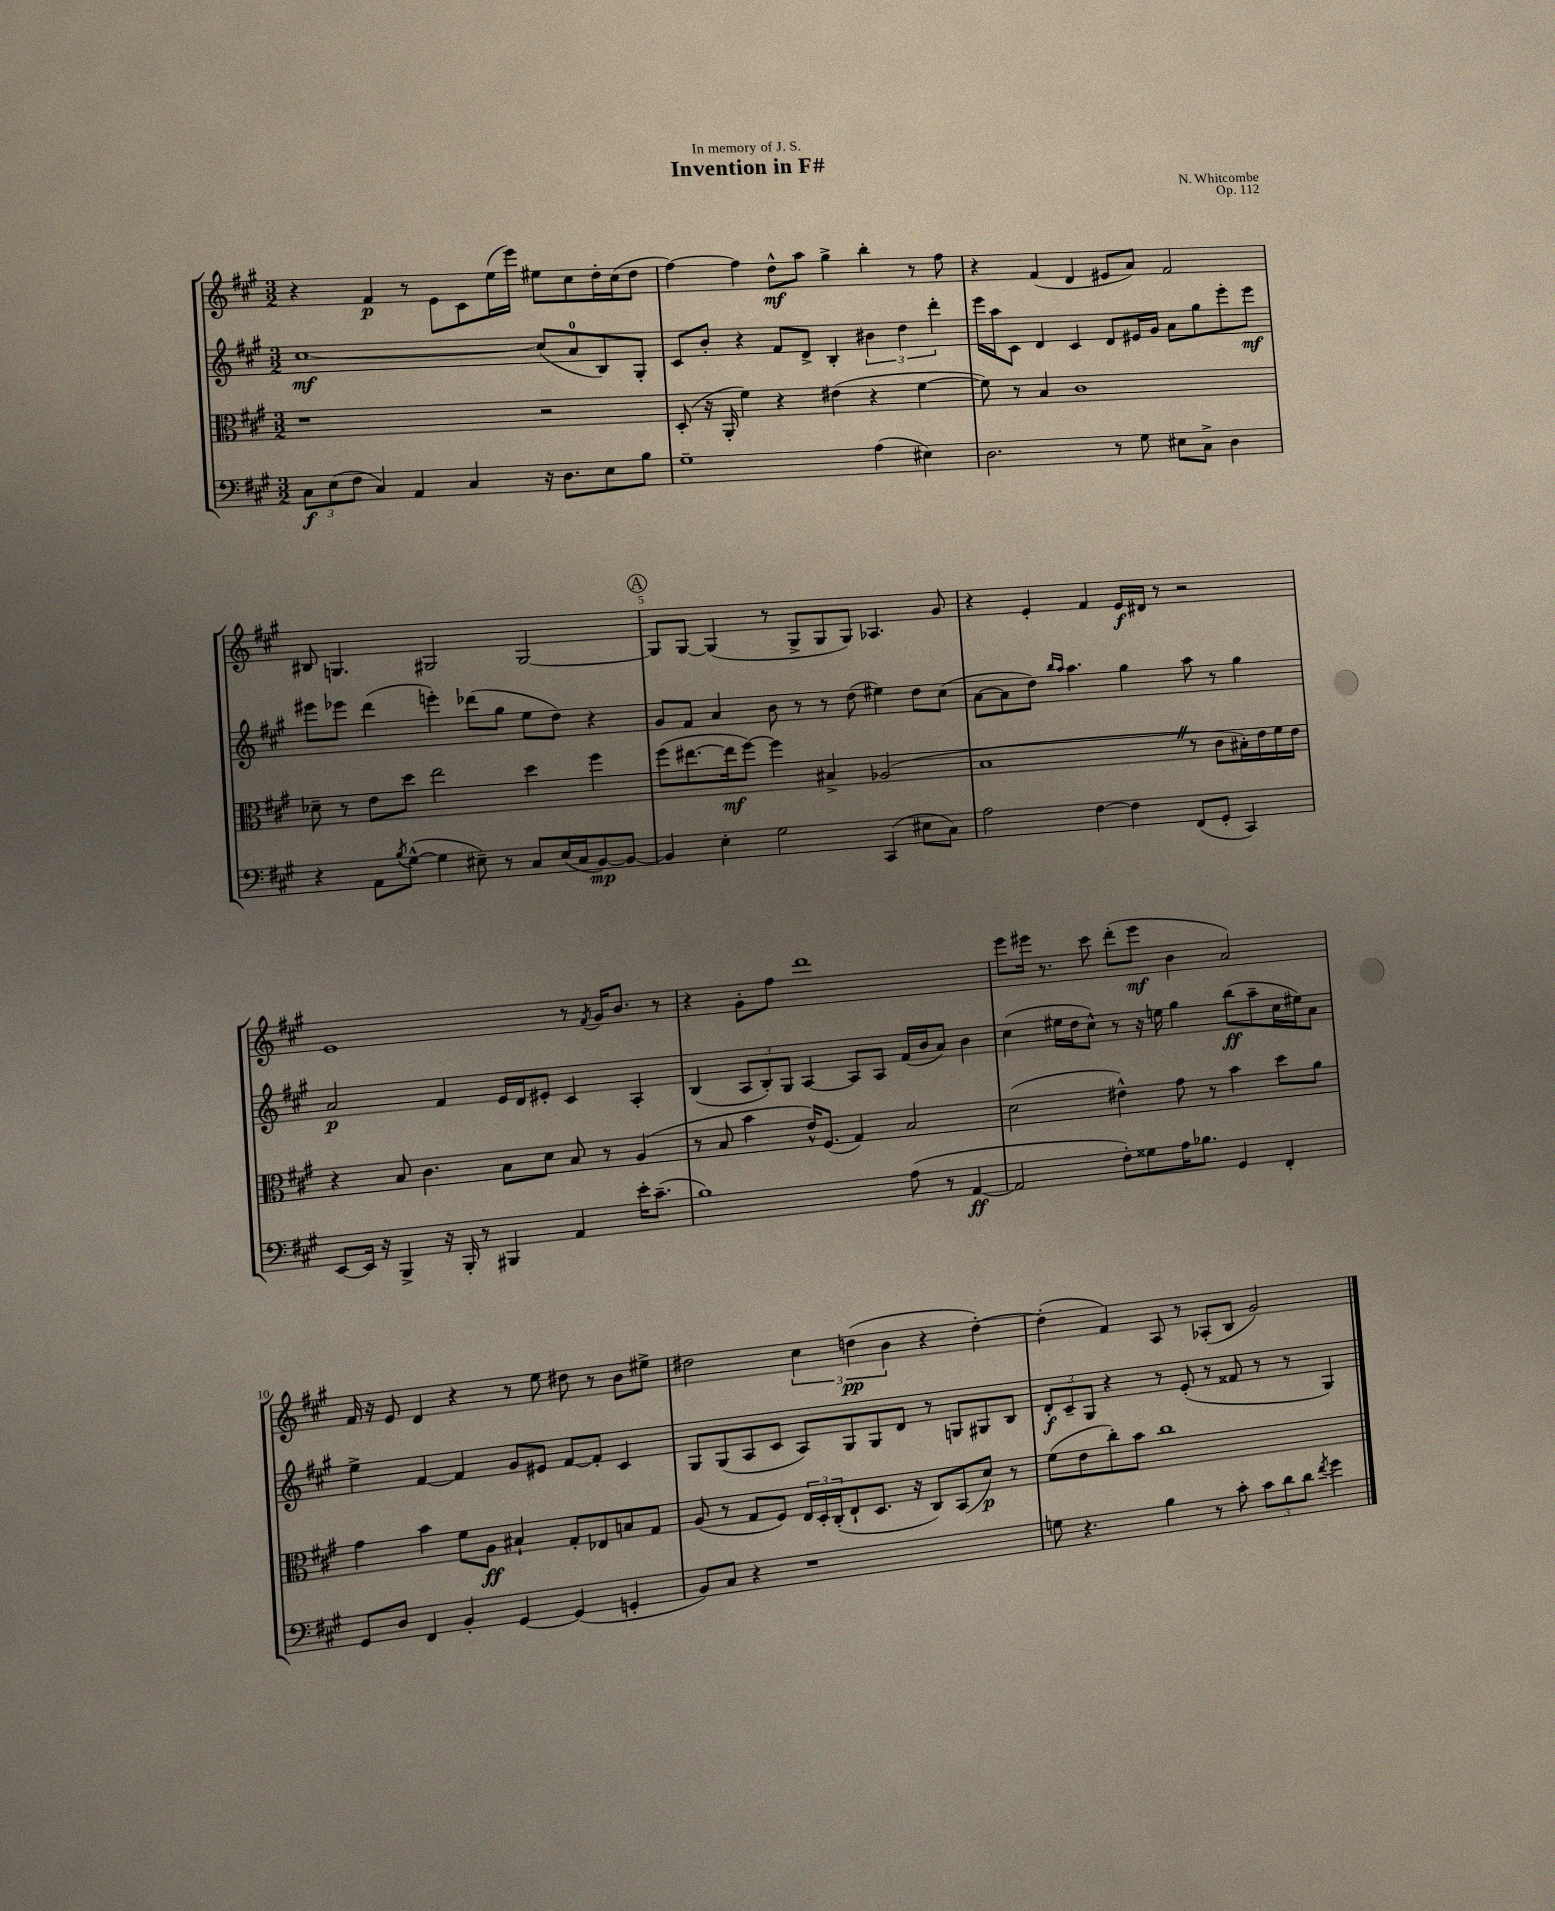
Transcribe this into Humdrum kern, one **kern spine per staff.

**kern	**kern	**kern	**kern
*staff4	*staff3	*staff2	*staff1
*clefF4	*clefC3	*clefG2	*clefG2
*k[f#c#g#]	*k[f#c#g#]	*k[f#c#g#]	*k[f#c#g#]
*M3/2	*M3/2	*M3/2	*M3/2
12C#\L	1r	[1cc#	4r
(12E\	.	.	.
12F#\J	.	.	.
4C#/)	.	.	4f#/
4AA/	.	.	8r
.	.	.	8e\L
4C#/	.	.	8c#\
.	.	.	(16ee\L
.	.	.	16eee\JJ)
16r	2r	(8cc#/]L	8ee#\L
8.D\L	.	.	.
.	.	8a/	8cc#\
8E\	.	8B/)	16dd'\L
.	.	.	(16cc#\J
8B\J	.	8G#'/J	8dd\J
=	=	=	=
1G#~	(8D'/	8c#/L	[4ff#\)
.	16r	8b'/J	.
.	16AA'/	.	.
.	4f#\)	4r	4ff#\]
.	4r	8f#/L	8dd^^\L
.	.	8d^/J	8aa\J
.	(4e#\	4B'/	4gg#^\
(4A\	4r	6b#\	4bb'\
.	.	6dd\	.
4E#\)	[4f#\	.	8r
.	.	6ddd'\	.
.	.	.	8ff#\
=	=	=	=
2.D\	8f#\])	16eee\LL	4r
.	.	16aa\J	.
.	8r	8c#\J	.
.	4B/	4d/	(4f#/
.	1c#	4c#/	4d/
8r	.	8d/L	8e#/L
8G#\	.	16e#/L	8a/J)
.	.	16g#/JJ	.
8E#\L	.	8a\L	2f#/
8C#^\J	.	8gg#\	.
4D\	.	8eee'\	.
.	.	8eee\J	.
=	=	=	=
4r	8d-~\	8eee#\L	8B#/
.	8r	8eee-\J	4.G/
8AA\L	8e\L	(4ddd\	.
8qB/	.	.	.
([8G#^^\J	8dd\J	.	.
4G#\]	2ee\	4eee'\)	2G#/
8E#~\)	.	(8ddd-\L	.
8r	.	8gg#\J	.
8C#/L	4dd\	8ee\L	[2G#/
(16E#/L	.	8dd\J)	.
16C#/J	.	.	.
[8BB/)	4ff#\	4r	.
8BB/_J	.	.	.
=	=	=	=
4BB/]	(8ff#\L	8g#/L	8G#/]L
.	[8.ee#\	8f#/J	[8G#/J
4E'\	.	4a/	(4G#/]
.	16ee#\]k	.	.
.	[8ff#\J)	.	.
2G#\	4ff#\]	8b\	8r
.	.	8r	8G#^/L
.	4B#^/	8r	8G#/
.	.	(8dd\	8G#/J)
(4CC#/	(2A-/	4ee#\)	4.A-/
8E#\L	.	8dd\L	.
8C#\J)	.	(8cc#\J	8g#/
=	=	=	=
2A\	1B	[8a\L	4r
.	.	8a\]	.
.	.	8dd\J)	4e'/
.	.	16qqbb/LL	.
.	.	16qqaa/JJ	.
.	.	4.aa\	.
[4F#\	.	.	4f#/
4F#\]	.	4gg#\	16e/LL
.	.	.	16d#/JJ
.	.	.	8r
(8FF#/L	8r	8aa\	2r
8GG#'/J	8c#\L	8r	.
4CC#/)	16B#'\L)	4gg#\	.
.	16e\	.	.
.	16f#\	.	.
.	16e\JJ	.	.
=	=	=	=
[8EE/L	4r	2a/	1e
16EE/]Jk	.	.	.
16r	.	.	.
4BBB^/	8B/	.	.
.	4.c#\	.	.
16r	.	4f#/	.
16BBB'/	.	.	.
8r	.	.	.
4BBB#/	8B\L	16e/LL	.
.	.	16d/J	.
.	8d\J	8e#'/J	.
4AA/	8B/	4c#/	8r
.	.	.	8qf#/
.	8r	.	16g#/LK
.	.	.	8.b/J
16e'\LK	(4A/	4A'/	.
(8.c#~\J	.	.	.
.	.	.	8r
=	=	=	=
1B)	8r	(4B/	4r
.	8B/	.	.
.	4b\	12A/L	8g#'\L
.	.	12B'/)	.
.	.	.	8ff#\J
.	.	12G#/J	.
.	16e^^/LK)	[4A/	1ddd
.	(8.F#/J	.	.
.	4G#/)	8A/]L	.
.	.	8A/J	.
(8A\	2B/	(16f#/LL	.
.	.	16b/J	.
8r	.	8a/J)	.
[4AA/	.	4b\	.
=	=	=	=
2AA/]	(2d\	(4cc#\	8eee\L
.	.	.	16eee#\Jk
.	.	.	8.r
.	.	16ee#\LL	.
.	.	16dd\J	.
.	.	8cc#^^\J)	8ccc#\
8F#'\L)	4e#^^\)	8r	(8ddd'\L
8G##\	.	16r	8eee#\J
.	.	16ee\	.
16A\K	8g#\	4gg#\	4b\
8.B-\J	.	.	.
.	8r	.	.
4GG#/	4b\	(8bb\L	2a/)
.	.	8aa~\	.
4FF#'/	8dd\L	16cc#\L	.
.	.	16ee#\J)	.
.	8a\J	8a\J	.
=	=	=	=
8GG#/L	4g#\	4ee^\	16f#/
.	.	.	16r
8D/J	.	.	8e/
4FF#/	4b\	[4f#/	4d/
4BB'/	8f#\L	4f#/]	4r
.	8A\J	.	.
[4GG#/	4B#`/	8g#/L	8r
.	.	8e#/J	8ee\
(4GG#/]	8G#'/L	[8f#/L	8dd#\
.	8E-/	8f#'/]J	8r
4GG'/	8B/	4c#/	8b\L
.	8G#/J	.	8ee#^\J
=	=	=	=
8BB/L)	(8A/	8G#/L	2dd#\
8C#/J	8r	(8G#/	.
4r	8G#/L	8A/	.
.	8F#/J)	8c#/J	.
1r	24E/LL	8A/L)	6cc#\
.	24D'/	.	.
.	(24C#'/J	.	.
.	8E`/	8G#/	.
.	.	.	(6dd\
.	8.D/J	8G#/	.
.	.	.	6b\
.	.	8d/J	.
.	16r	.	.
.	8C#/L)	8r	4r
.	(8BB/	8G/L	.
.	8d/J)	8G#/	[4dd'\)
.	8r	8B/J	.
=	=	=	=
8G\	(8f#\L	12d'/L	(4dd'\]
.	.	12c#~/	.
4.r	8e\	.	.
.	.	12G#/J	.
.	8cc#'\)	4r	4f#/)
.	8b\J	.	.
4B\	1cc#	8r	8A/
.	.	(8e'/	8r
8r	.	8r	(8A-'/L
8c#'\	.	8f##/	8B/J
12c#\L	.	8r	2g#/)
12d\	.	.	.
.	.	8r	.
12d\J	.	.	.
8qf#/	.	.	.
4g#\	.	4G#/)	.
==	==	==	==
*-	*-	*-	*-
